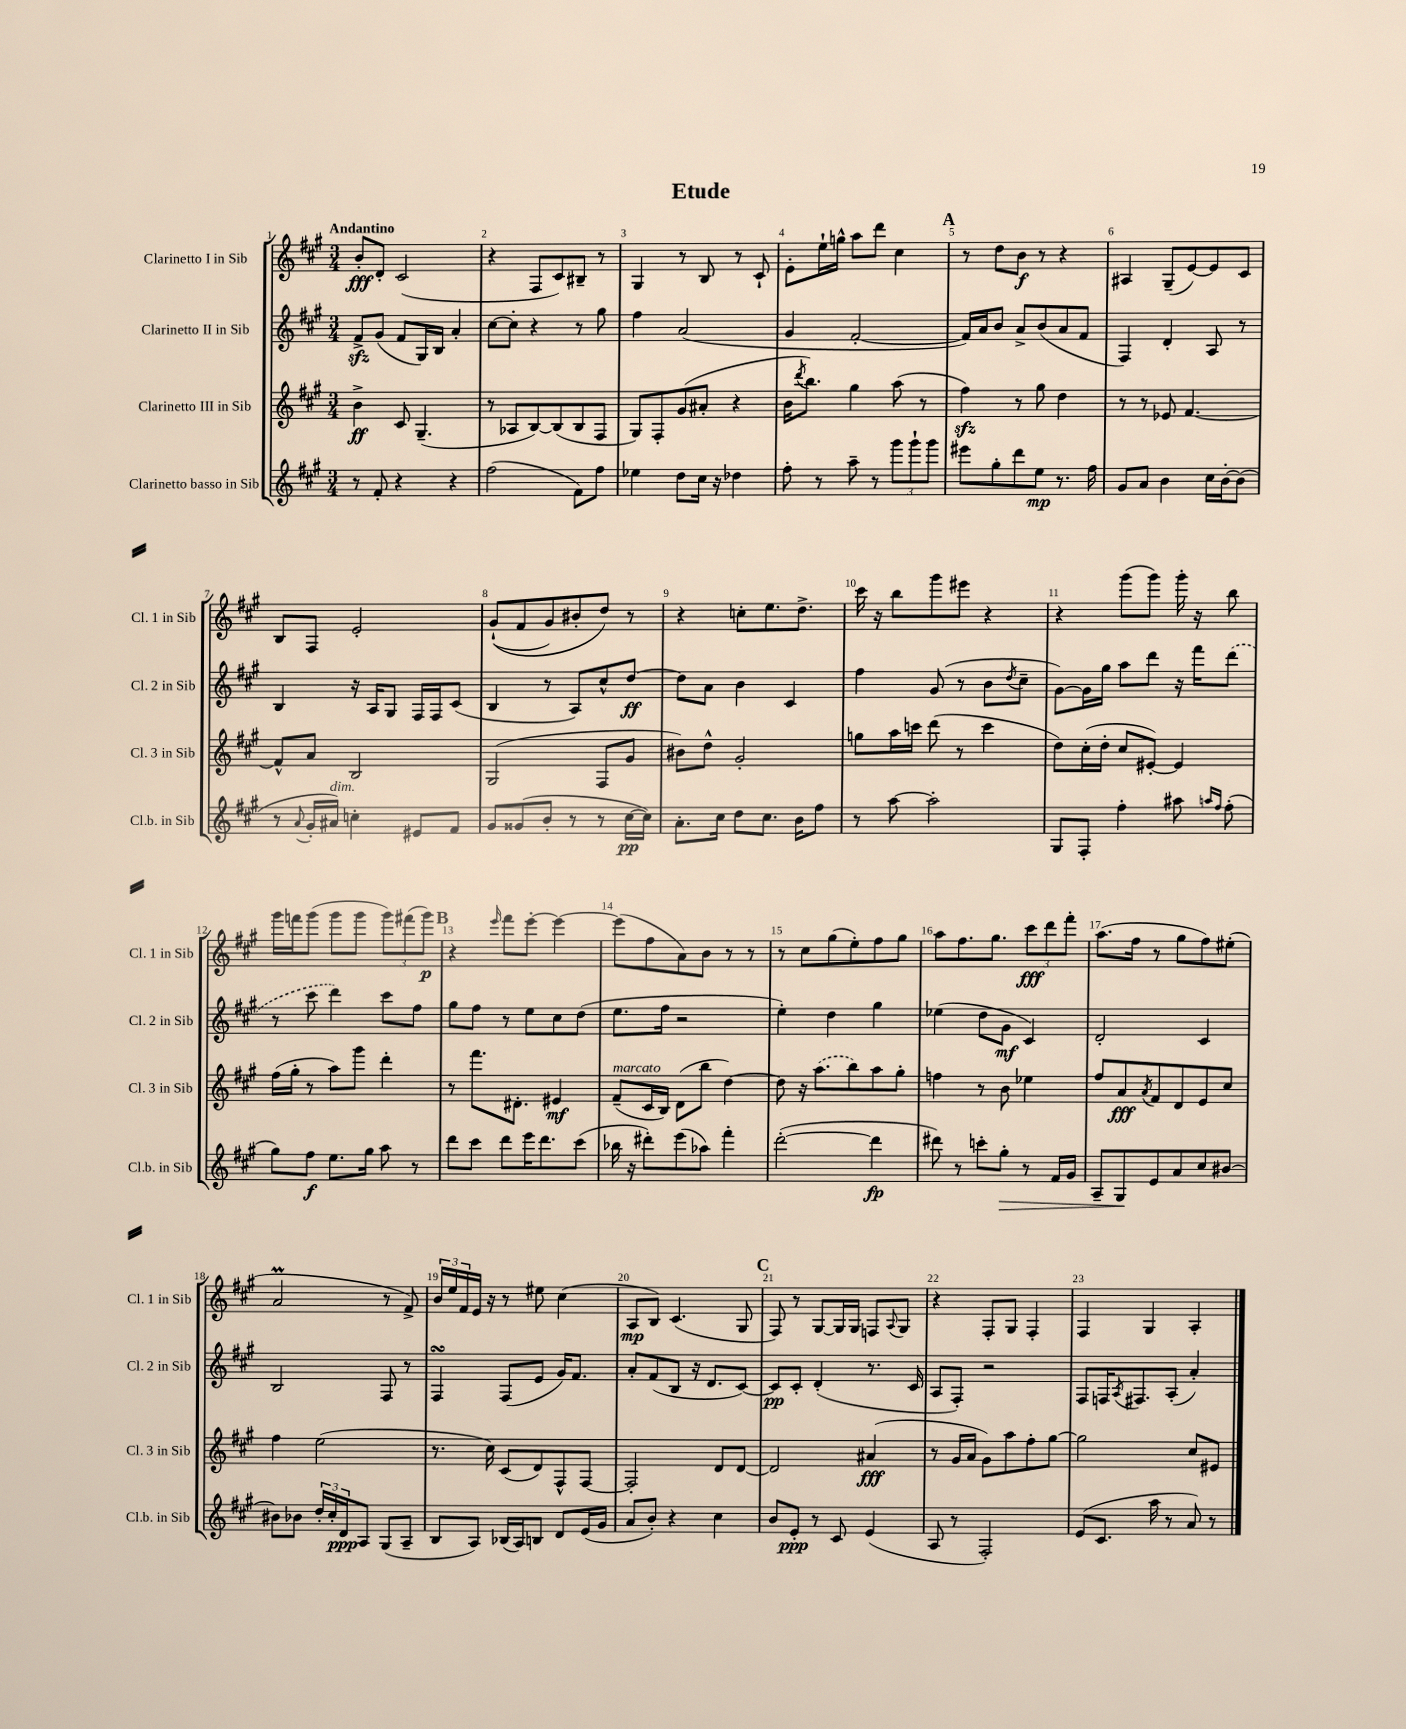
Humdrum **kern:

**kern	**kern	**kern	**kern
*staff4	*staff3	*staff2	*staff1
*clefG2	*clefG2	*clefG2	*clefG2
*k[f#c#g#]	*k[f#c#g#]	*k[f#c#g#]	*k[f#c#g#]
*M3/4	*M3/4	*M3/4	*M3/4
8r	4b^	8f#^	8b'
8f#'	.	(8g#	8d'
4r	8c#	8f#	(2c#
.	(4.G#~	16G#)	.
.	.	16B	.
4r	.	4a'	.
=	=	=	=
(2ff#	8r	[8cc#	4r
.	8A-	8cc#']	.
.	[8B)	4r	8F#
.	(8B]	.	8c#)
8f#)	8B	8r	8B#~
8ff#	8F#	8gg#	8r
=	=	=	=
4ee-	8G#)	4ff#	4G#
.	8F#'	.	.
8dd	(8g#	(2a	8r
16cc#	8a#'	.	8B
16r	.	.	.
4dd-	4r	.	8r
.	.	.	8c#`
=	=	=	=
8ff#'	16b	4g#	8e'
.	8qddd	.	.
.	8.bb)	.	.
8r	.	.	16ee`
.	.	.	16gg^^
8aa~	4gg#	[2f#'	8aa
8r	.	.	8ddd
12ggg#	(8aa	.	4cc#
12ggg#`	.	.	.
.	8r	.	.
12ggg#	.	.	.
=	=	=	=
8eee#	4ff#)	16f#])	8r
.	.	16a	.
8gg#'	.	8b	8dd
8ddd	8r	8a^	8b
8ee	8gg#	(8b	8r
8.r	4dd	8a	4r
.	.	8f#	.
16ff#	.	.	.
=	=	=	=
8g#	8r	4F#)	4A#
8a	8r	.	.
4b	8e-	4d'	(8G#~
.	[4.f#	.	[8e)
16cc#	.	8A	8e]
[16b'	.	.	.
(8b]	.	8r	8c#
=	=	=	=
8r	8f#^^]	4B	8B
8qqa	.	.	.
16g#'	8a	.	8F#
16a#)	.	.	.
4cc'	2B	16r	2e'
.	.	16A	.
.	.	8G#	.
8e#	.	16F#	.
.	.	16F#	.
8f#	.	(8c#	.
=	=	=	=
8g#	(2G#	4B	&((8g#`
(8g##	.	.	8f#
8b'	.	8r	8g#)
8r	.	8A)	8b#'
8r	8F#	8cc#^^	8dd&)
[16cc#	8g#	[8dd	8r
16cc#])	.	.	.
=	=	=	=
8.a'	8b#)	8dd]	4r
.	8dd^^	8a	.
16cc#	.	.	.
8dd	2g#'	4b	8cc'
8.cc#	.	.	8.ee
.	.	4c#	.
16b	.	.	8.dd^
8ff#	.	.	.
=	=	=	=
8r	8gg	4ff#	16ccc#
.	.	.	16r
[8aa	16aa	.	8bb
.	16ccc	.	.
2aa']	(8ddd	(8g#	8ggg#
.	8r	8r	8eee#
.	4ccc	8b	4r
.	.	8qdd	.
.	.	8cc#~	.
=	=	=	=
8G#	8dd)	[8g#)	4r
8F#'	(16cc#'	16g#]	.
.	16dd'	16gg#	.
4ff#'	8cc#	8aa	(8ggg#
.	[8e#')	8ddd	8ggg#)
8aa#	4e#]	16r	16ggg#'
.	.	16fff#	16r
16qqaa	.	.	.
16qqff#	.	.	.
(8ff#'	.	(8ddd	8bb
=	=	=	=
8gg#)	(16ff#	8r	16ggg#
.	16gg#'	.	16fff
8ff#	8r	8ccc#	(8ggg#
8.ee	8aa)	4ddd)	8ggg#
.	8ggg#	.	8ggg#
16gg#	.	.	.
8aa	4ddd'	8ccc#	12ggg#)
.	.	.	(12fff#
8r	.	8ff#	.
.	.	.	12ggg#)
=	=	=	=
8ddd	8r	8gg#	4r
8ccc#	8.fff#	8ff#	.
.	.	.	16qqeee
8ddd	.	8r	8fff#
.	8.d#'	.	.
16eee	.	8ee	[8eee'
8.ddd	.	.	.
.	4e#	8cc#	4eee_
(8ccc#	.	(8dd	.
=	=	=	=
16bb-	(8f#~	8.ee	(8eee]
16r	.	.	.
8ddd#')	16c#	.	8ff#
.	16B)	16ff#	.
(8eee	(8d	2r	8a)
8aa-)	8bb	.	8b
4fff#'	[4dd)	.	8r
.	.	.	8r
=	=	=	=
([2ddd'	8dd]	4ee')	8r
.	16r	.	8cc#
.	(8.aa	.	.
.	.	4dd	(8gg#
.	8bb)	.	8ee')
4ddd]	8aa	4gg#	8ff#
.	8gg#'	.	8gg#
=	=	=	=
8ddd#)	4ff	(4ee-	8aa
8r	.	.	8.ff#
8ccc'	8r	8dd	.
.	.	.	8.gg#
8gg#'	8b	8g#	.
8r	4ee-	4c#)	12ccc#
.	.	.	12ddd
16f#	.	.	.
.	.	.	12fff#'
16g#	.	.	.
=	=	=	=
8A~	8ff#	2d'	(8.aa
8G#	8a	.	.
.	.	.	16ff#
.	8qa	.	.
8e	8f#	.	8r
8a	8d	.	8gg#
8cc#	8e	4c#	8ff#)
[8b#	8cc#	.	(8ee#'
=	=	=	=
8b#]	4ff#	2B	2a
8b-	.	.	.
24dd'	(2ee	.	.
24cc#'	.	.	.
24d	.	.	.
8A	.	.	.
(8G#	.	8F#	8r
8A~	.	8r	8f#^)
=	=	=	=
8B	8.r	4F#	24b
.	.	.	24ee
.	.	.	24f#
8A)	.	.	16e
.	16cc#)	.	16r
(16B-	(8c#	(8F#	8r
16A)	.	.	.
8B	8d)	8e	8ee#
8d	8F#^^	16g#)	(4cc#
.	.	8.f#	.
(16e	[8F#	.	.
16g#	.	.	.
=	=	=	=
8a	2F#']	8a'	8A
8b')	.	(8f#	8B)
4r	.	8B	(4.c#
.	.	16r	.
.	.	8.d	.
4cc#	8d	.	.
.	[8d	[8c#)	8G#
=	=	=	=
8b	2d]	8c#]	8F#)
8e'	.	8c#'	8r
8r	.	(4d'	[8G#
8c#	.	.	16G#]
.	.	.	16G#
(4e	(4a#	8.r	8F
.	.	.	8qqA
.	.	.	8G#
.	.	16c#	.
=	=	=	=
8A	8r	8A	4r
8r	16g#	8F#')	.
.	16a	.	.
2F#')	8g#)	2r	8F#'
.	8aa	.	8G#
.	8ff#'	.	4F#'
.	[8gg#	.	.
=	=	=	=
(8e	2gg#]	8F#	4F#
8.c#	.	16F	.
.	.	8qA	.
.	.	8.F#	.
.	.	.	4G#
16aa	.	.	.
8r	.	(8A'	.
8a)	8cc#	4a')	4A'
8r	8e#	.	.
==	==	==	==
*-	*-	*-	*-
